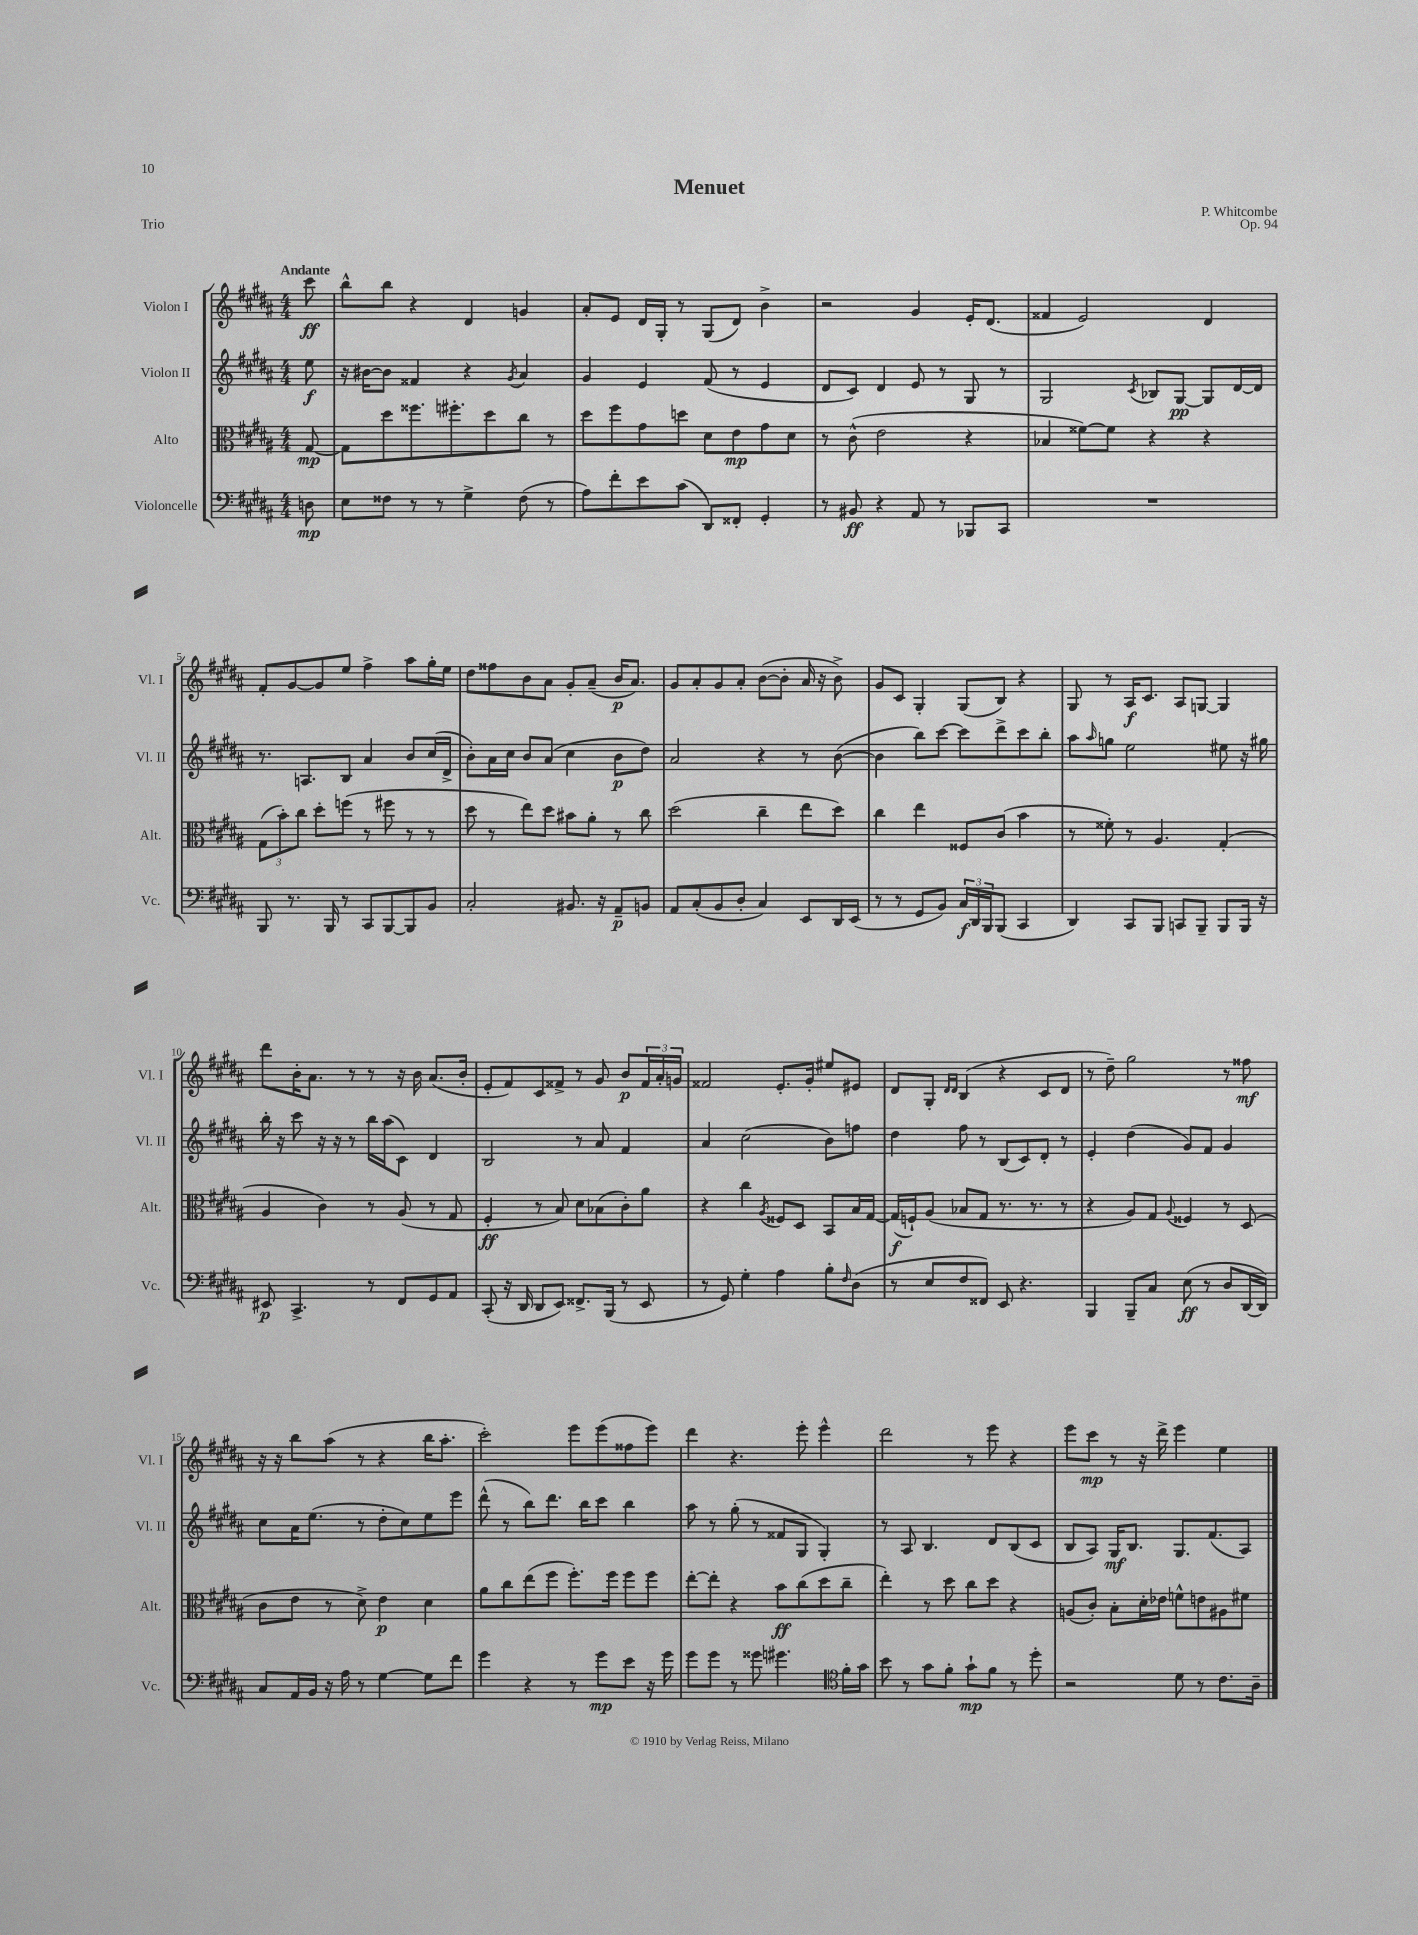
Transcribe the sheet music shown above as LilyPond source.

\header { title = "Menuet" composer = "P. Whitcombe" opus = "Op. 94" piece = "Trio" }
<<
\new StaffGroup <<
\new Staff = "s0" \with { instrumentName = "Violon I" shortInstrumentName = "Vl. I" } {
    \clef treble \key b \major \numericTimeSignature \time 4/4 \partial 8 \tempo "Andante"
    cis'''8\ff |
    b''8-^ b''8 r4 dis'4 g'4 |
    ais'8-. e'8 dis'16 gis16-. r8 gis8( dis'8) b'4-> |
    r2 gis'4 e'16-. dis'8.( |
    fisis'4 e'2) dis'4 |
    fis'8-. gis'8~ gis'8 e''8 fis''4-> ais''8 gis''16-. e''16 |
    dis''8 fisis''8 b'8 ais'8 gis'8-. ais'8--( b'16\p ais'8.) |
    gis'8 ais'8-. gis'8 ais'8-. b'8~( b'8-. ais'16 r16 b'8->) |
    gis'8 cis'8 gis4-. gis8( b8) r4 |
    gis8 r8 ais16\f cis'8. ais8 g8~ g4 |
    dis'''8 b'16-. ais'8. r8 r8 r16 b'16 ais'8.( b'16-. |
    e'8-. fis'8) cis'8 fisis'8-> r8 gis'8 b'8\p \tuplet 3/2 { fisis'16 ais'16-. g'16 } |
    fisis'2 e'8.-. gis'16-. eis''8 eis'8 |
    dis'8 gis8-. \grace { dis'16 dis'16 } b4( r4 cis'8 dis'8 |
    r8 dis''8--) gis''2 r8 fisis''8\mf |
    r16 r16 b''8 ais''8( r8 r4 b''16 ais''8.-. |
    cis'''2-.) e'''8 e'''8( fisis''8 e'''8) |
    dis'''4 r4. e'''8-. e'''4-^ |
    dis'''2 r8 e'''8 r4 |
    e'''8 cis'''8\mp r8 r16 dis'''16-> e'''4 e''4 \bar "|." |
}
\new Staff = "s1" \with { instrumentName = "Violon II" shortInstrumentName = "Vl. II" } {
    \clef treble \key b \major \numericTimeSignature \time 4/4 \partial 8
    e''8\f |
    r16 bis'16~ bis'8 fisis'4 r4 \acciaccatura { gis'8 } ais'4 |
    gis'4 e'4 fis'8( r8 e'4 |
    dis'8 cis'8) dis'4 e'8 r8 gis8 r8 |
    gis2 \acciaccatura { cis'8 } bes8 gis8~\pp gis8 dis'16~ dis'16 |
    r8. a8. b8 ais'4 b'8 cis''16( dis'16-> |
    b'8-.) ais'16 cis''16 b'8 ais'8( cis''4 b'8\p dis''8) |
    ais'2 r4 r8 b'8~( |
    b'4 b''8) cis'''8~ cis'''8 dis'''8-> cis'''8 b''8-. |
    ais''8 \grace { ais''16 } g''8 e''2 eis''8 r16 gis''16 |
    b''16-. r16 cis'''8 r16 r16 r8 b''16 ais''16( cis'8) dis'4 |
    b2 r8 ais'8 fis'4 |
    ais'4 cis''2( b'8) f''8 |
    dis''4 fis''8 r8 b8( cis'8) dis'8-. r8 |
    e'4-. dis''4( gis'8) fis'8 gis'4 |
    cis''8 ais'16 e''8.( r8 dis''8-. cis''8) e''8 e'''8 |
    dis'''8-^( r8 b''8) dis'''8. b''16 cis'''8 b''4 |
    ais''8 r8 gis''8-.( r8 fisis'8 gis8 gis4-.) |
    r8 ais8 b4. dis'8 b8( cis'8 |
    b8 ais8) gis16\mf b8. gis8. fis'8.( ais8) \bar "|." |
}
\new Staff = "s2" \with { instrumentName = "Alto" shortInstrumentName = "Alt." } {
    \clef alto \key b \major \numericTimeSignature \time 4/4 \partial 8
    gis8~\mp |
    gis8 dis''8 fisis''8. fis''8.-. dis''8 cis''8 r8 |
    dis''8 fis''8 gis'8 d''8 dis'8 e'8\mp gis'8 dis'8 |
    r8 cis'8-^( e'2 r4 |
    bes4 fisis'8~) fisis'8 r4 r4 |
    \tuplet 3/2 { gis8( b'8-.) cis''8 } dis''8-. f''8( r8 fis''8 r8 r8 |
    dis''8 r8 e''8) dis''8 bis'8 ais'8-. r8 cis''8 |
    dis''2( cis''4-- e''8 dis''8) |
    cis''4 e''4 fisis8 cis'8( b'4 |
    r8 fisis'8-.) r8 ais4. gis4-.( |
    ais4 cis'4) r8 ais8( r8 gis8 |
    fis4-.\ff r8 b8) dis'8 bes8( cis'8-.) ais'8 |
    r4 cis''4 \acciaccatura { ais8 } fisis8 dis8 b,8 b16 gis16~ |
    gis16\f( f16-!) ais8( bes8 gis8 r8. r8. r8 |
    r4 ais8) gis8 \appoggiatura { ais8 } fisis4 r8 dis8( |
    cis'8 e'8 r8 dis'8->) e'4\p dis'4 |
    ais'8 cis''8 e''8( fis''8 fis''8.-.) fis''16 fis''8 fis''8 |
    e''8~-. e''8-. r4 b'8\ff cis''8( dis''8 cis''8-- |
    e''4-.) r8 dis''8 cis''8 dis''8 r4 |
    a8( cis'8-.) b8-. dis'16-. ees'16 f'8-^ e'8 ais8 fis'8 \bar "|." |
}
\new Staff = "s3" \with { instrumentName = "Violoncelle" shortInstrumentName = "Vc." } {
    \clef bass \key b \major \numericTimeSignature \time 4/4 \partial 8
    d8\mp |
    e8 fisis8 r8 r8 gis4-> fisis8( r8 |
    ais8) fis'8-. e'8 cis'8( dis,8) fisis,8-. gis,4-. |
    r8 bis,8\ff r4 ais,8 r8 bes,,8 cis,8 |
    R1 |
    b,,8 r8. b,,16 r8 cis,8 b,,8~ b,,8 b,8 |
    cis2-. bis,8. r16 ais,8--\p b,8 |
    ais,8 cis8-.( b,8 dis8-. cis4) e,8 dis,16 e,16( |
    r8 r8 gis,8 b,8) \tuplet 3/2 { cis16\f dis,16 b,,16 } b,,8( cis,4 |
    dis,4) cis,8 b,,8 c,8 b,,8-- b,,8 b,,16 r16 |
    eis,8\p cis,4.-> r8 fis,8 gis,8 ais,8 |
    cis,8-.( r16 dis,16 dis,8 e,8) fisis,8.-> b,,16( r8 e,8 |
    r8 gis,8) gis4-. ais4 b8-. \grace { fis16 } dis8( |
    r8 e8 fis8 fisis,8) e,8 r4. |
    b,,4 b,,8-- cis8 e8\ff( r8 dis8 dis,16~ dis,16) |
    cis8 ais,16 b,16 r16 ais16 r8 gis4~ gis8 fis'8 |
    gis'4 r4 r8 gis'8\mp e'8 r16 gis'16 |
    gis'8 gis'8 r8 gisis'8 gis'4. \clef tenor fis'16-. gis'16 |
    b'8 r8 gis'8 fis'8-. gis'8-!\mp fis'8 r8 dis''8-. |
    r2 dis'8 r8 cis'8. ais16-- \bar "|." |
}
>>
>>
